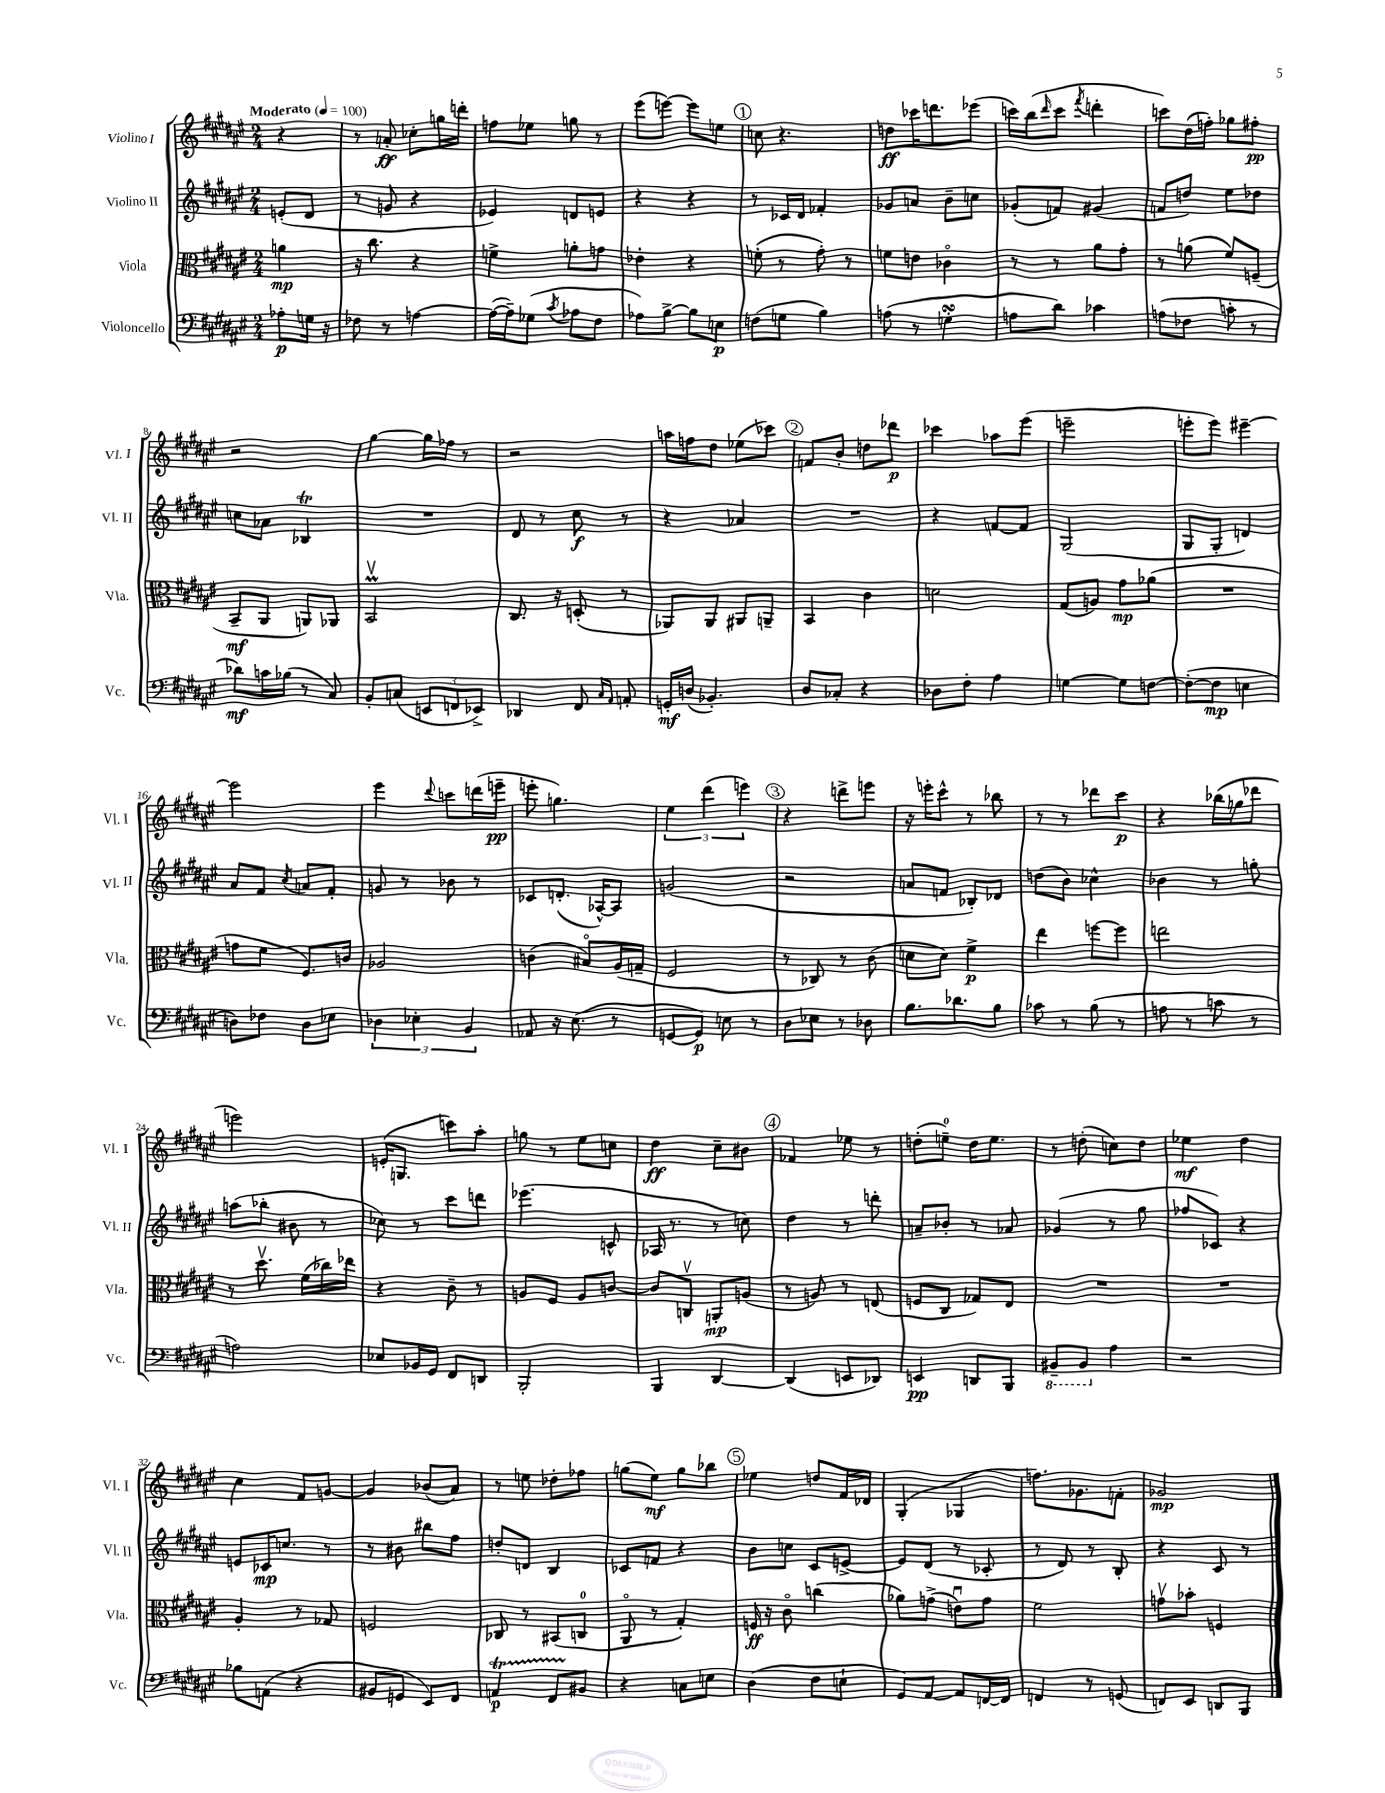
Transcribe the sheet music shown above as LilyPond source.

<<
\new StaffGroup <<
\new Staff = "s0" \with { instrumentName = "Violino I" shortInstrumentName = "Vl. I" } {
    \clef treble \key fis \major \numericTimeSignature \time 2/4 \partial 4 \tempo "Moderato" 4 = 100
    r4 |
    r8 a'8-.\ff ces''8-. g''16 d'''16-. |
    f''8 ees''8 g''8 r8 |
    eis'''8( e'''8~) e'''8 e''8 |
    \mark \markup { \circle "1" } c''8 r4. |
    d''8\ff ces'''16 d'''8. ees'''8( |
    c'''16) b''16( \grace { dis'''16 } c'''8 \acciaccatura { fis'''8 } d'''4-. |
    c'''8) dis''16( f''16-.) ges''8 fis''8-.\pp |
    r2 |
    gis''4~ gis''16 fes''16 r8 |
    r2 |
    a''16 f''16 dis''8 ees''8( ces'''8) |
    \mark \markup { \circle "2" } f'8 b'8-. d''8 des'''8\p |
    ces'''4 aes''8 eis'''8( |
    e'''2-- |
    e'''8-. e'''8) eis'''4~-- |
    eis'''2 |
    eis'''4 \appoggiatura { dis'''8 } c'''8 d'''16( e'''16--\pp |
    e'''8-. g''4.) |
    \tuplet 3/2 { eis''4 dis'''4( e'''4) } |
    \mark \markup { \circle "3" } r4 d'''8-> e'''8 |
    r16 e'''16-. cis'''8-^ r8 bes''8 |
    r8 r8 des'''8 cis'''8\p |
    r4 bes''16( g''16 des'''8 |
    e'''2) |
    e'16-.( g8. c'''8) ais''8-. |
    g''8 r8 eis''8 c''8 |
    dis''4\ff cis''8-- bis'8 |
    \mark \markup { \circle "4" } fes'4 ees''8 r8 |
    d''8-.( e''8-0--) d''16 e''8. |
    r8 d''8-.( c''8) d''8 |
    ees''4\mf dis''4 |
    cis''4 fis'8 g'8~ |
    g'4 bes'8( ais'8) |
    r8 e''8 des''8-. fes''8 |
    g''8( eis''8\mf) g''8 bes''8 |
    \mark \markup { \circle "5" } ees''4 d''8 fis'16 des'16 |
    gis4-.( ges4 |
    f''8.) ges'8. f'8-. |
    ges'2\mp \bar "|." |
}
\new Staff = "s1" \with { instrumentName = "Violino II" shortInstrumentName = "Vl. II" } {
    \clef treble \key fis \major \numericTimeSignature \time 2/4 \partial 4
    e'8-.( dis'8 |
    r8 g'8 r4 |
    ees'4) d'8 e'8 |
    r4 r4 |
    \mark \markup { \circle "1" } r8 ces'16 dis'16 fes'4-. |
    ges'8 a'8 b'8-- c''8 |
    ges'8-.( f'8) gis'4( |
    f'8 d''8) eis''8 des''8 |
    c''8 aes'8 bes4\trill |
    R2 |
    dis'8 r8 cis''8\f r8 |
    r4 aes'4 |
    \mark \markup { \circle "2" } R2 |
    r4 f'8~ f'8 |
    gis2( |
    gis8 gis8-. d'4) |
    ais'8 fis'8 \acciaccatura { cis''8 } a'8 fis'8-. |
    g'8 r8 bes'8 r8 |
    ces'8 d'8.-.( aes16~-^) aes8 |
    g'2( |
    \mark \markup { \circle "3" } r2 |
    a'8 f'8 bes8-.) des'8 |
    d''8( b'8) ces''4-^ |
    bes'4 r8 g''8-. |
    a''8( bes''8-. bis'8 r8 |
    ces''8) r8 cis'''8 d'''8 |
    ees'''4.( c'8-^ |
    aes16 r8. r8 c''8) |
    \mark \markup { \circle "4" } dis''4 r8 d'''8-. |
    a'8-- bes'8-. r8 aes'8 |
    ges'4( r8 gis''8 |
    fes''8 ces'8) r4 |
    e'8 ces'16\mp c''8. r8 |
    r8 bis'8 bis''8 fis''8 |
    d''8-. d'8 b4 |
    ces'8 f'8 r4 |
    \mark \markup { \circle "5" } b'8 c''8 cis'8 e'8~-> |
    e'8 dis'8( r8 ces'8-. |
    r8 dis'8) r8 b8-. |
    r4 cis'8 r8 \bar "|." |
}
\new Staff = "s2" \with { instrumentName = "Viola" shortInstrumentName = "Vla." } {
    \clef alto \key fis \major \numericTimeSignature \time 2/4 \partial 4
    a'4\mp |
    r16 cis''8. r4 |
    f'4-> a'8-. g'8 |
    ees'4-. r4 |
    \mark \markup { \circle "1" } f'8-.( r8 gis'8-.) r8 |
    f'8 e'8 ces'4\flageolet |
    r8 r8 ais'8 gis'8-. |
    r8 a'8( fis'8) f8--( |
    b,8--\mf ais,8 a,8) aes,8 |
    b,2\upbow\prall |
    cis8. r16 d8-.( r8 |
    aes,8) aes,8 ais,8 a,8-- |
    \mark \markup { \circle "2" } b,4 cis'4 |
    d'2 |
    gis8( a8) gis'8\mp aes'8( |
    R2 |
    g'8 fis'8 fis8.) c'16 |
    aes2 |
    c'4( bis8\flageolet) ais16( g16-- |
    fis2 |
    \mark \markup { \circle "3" } r8 ces8) r8 cis'8( |
    d'8 d'8) fis'4->\p |
    eis''4 f''8~ f''8 |
    e''2 |
    r8 dis''8.\upbow fis'16( ces''16) ees''16 |
    r4 cis'8-- r8 |
    a8 fis8 a8 c'8~ |
    c'8 c8\upbow a,8-.\mp a8( |
    \mark \markup { \circle "4" } r8 a8) r8 e8( |
    f8 cis8 ges8) eis8 |
    R2 |
    R2 |
    ais4-. r8 ges8 |
    f2 |
    ces8 r8 bis,8( c8-0 |
    ais,8\flageolet r8 gis4-.) |
    \mark \markup { \circle "5" } f16\ff r16 cis'8\flageolet c''4( |
    aes'8) g'8->( e'8\downbow) g'8 |
    fis'2 |
    g'8\upbow bes'8-. f4 \bar "|." |
}
\new Staff = "s3" \with { instrumentName = "Violoncello" shortInstrumentName = "Vc." } {
    \clef bass \key fis \major \numericTimeSignature \time 2/4 \partial 4
    aes8-.\p g16 r16 |
    fes8 r8 a4~ |
    a16~( a16--) ges8( \acciaccatura { cis'8 } aes8 fis8 |
    aes8) b8~-> b8 e8\p |
    \mark \markup { \circle "1" } f8( g8 b4) |
    a8( r8 g4-.\turn |
    a8 dis'8) ces'4 |
    a8( fes8 c'8-. r8 |
    des'8\mf) c'16 bes16( r8 cis8) |
    b,8-. c8( \tuplet 3/2 { e,8 f,8 ees,8->) } |
    des,4 fis,8 \grace { cis16 ais,16 } a,8-. |
    g,16-.\mf d16( bes,4.-.) |
    \mark \markup { \circle "2" } dis8 ces8-. r4 |
    des8 fis8-. ais4 |
    g4~ g8 f8~ |
    f8~-.( f8\mp e4 |
    d8) fes8 d8 ees8 |
    \tuplet 3/2 { des4 ees4-. b,4 } |
    aes,8 r16 eis8.( r8 |
    g,8~ g,8\p) e8 r8 |
    \mark \markup { \circle "3" } dis8 ees8 r8 des8 |
    b8. des'8. b8 |
    ces'8 r8 b8( r8 |
    a8 r8 c'8 r8 |
    a2) |
    ees8 bes,16 gis,16 fis,8 d,8 |
    b,,2-. |
    b,,4 dis,4~ |
    \mark \markup { \circle "4" } dis,4( e,8 des,8) |
    e,4\pp d,8 b,,8 |
    \ottava #-1 bis,,8-- bis,,8 \ottava #0 ais4 |
    r2 |
    bes8 a,8( r4 |
    bis,8 g,8 eis,8) fis,8 |
    a,4\startTrillSpan\p fis,8 bis,8\stopTrillSpan |
    r4 c8 e8 |
    \mark \markup { \circle "5" } dis4( fis8 e8-! |
    gis,8) ais,8~ ais,8 f,16~ f,16 |
    f,4 r8 g,8( |
    f,8) eis,8 d,8 b,,8 \bar "|." |
}
>>
>>
